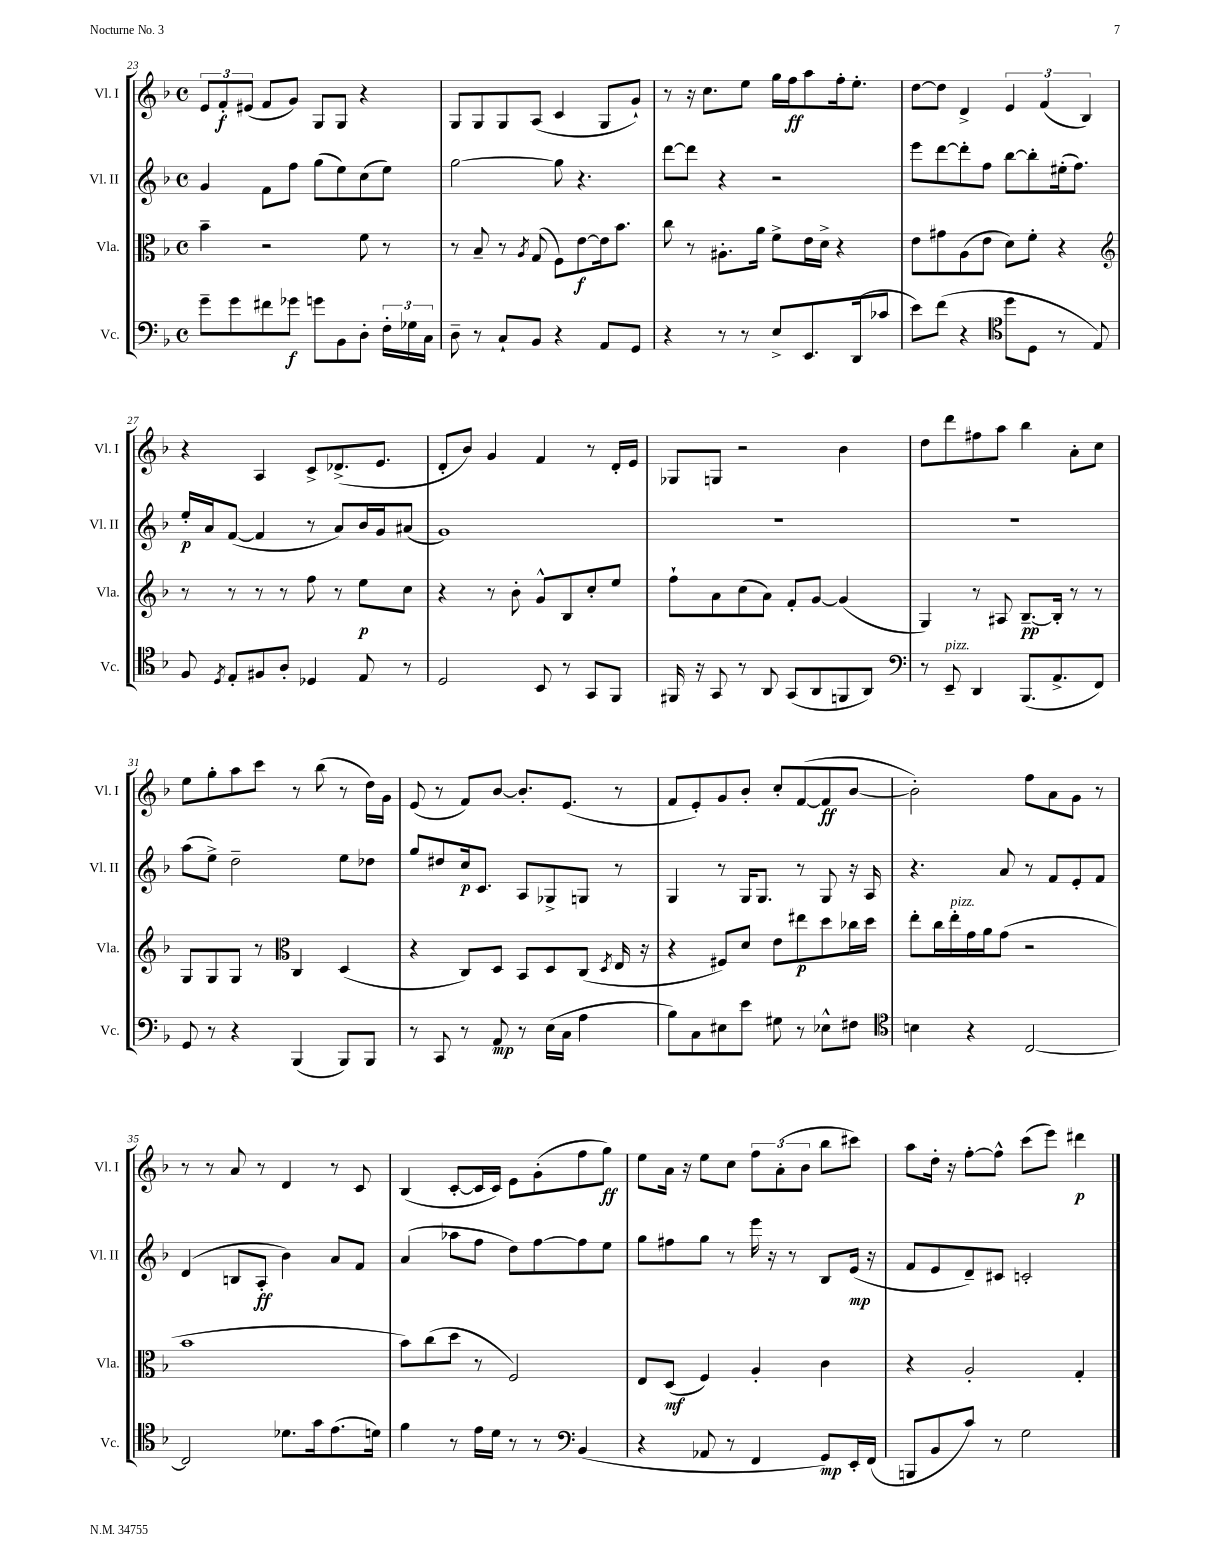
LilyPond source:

<<
\new StaffGroup <<
\new Staff = "s0" \with { instrumentName = "Vl. I" shortInstrumentName = "Vl. I" } {
    \clef treble \key f \major \defaultTimeSignature \time 4/4
    \autoBeamOff \tuplet 3/2 { e'8[ f'8-.\f eis'8]( } f'8[ g'8]) g8[ g8] r4 |
    g8[ g8 g8 a8]( c'4 g8[ g'8]-!) |
    r8 r16 c''8.[ e''8] g''16[ f''16\ff a''8 f''16-. e''8.]-. |
    d''8[~ d''8] d'4-> \tuplet 3/2 { e'4 f'4( bes4) } |
    r4 a4 c'8[-> des'8.->( e'8.] |
    d'8[-. bes'8]) g'4 f'4 r8 d'16[-. e'16] |
    ges8[ g8] r2 bes'4 |
    d''8[ d'''8 fis''8 a''8] bes''4 a'8[-. c''8] |
    e''8[ g''8-. a''8 c'''8] r8 bes''8( r8 d''16[) g'16] |
    e'8( r8 f'8[) bes'8]~ bes'8.[-. e'8.]( r8 |
    f'8[ e'8-.) g'8 bes'8]-. c''8[-. f'8~( f'8\ff bes'8]~ |
    bes'2-.) f''8[ a'8 g'8] r8 |
    r8 r8 a'8 r8 d'4 r8 c'8 |
    bes4( c'8[~-. c'16 c'16]) e'8[ g'8-.( f''8 g''8]\ff) |
    e''8[ a'16] r16 e''8[ c''8] \tuplet 3/2 { f''8[ a'8-.( bes'8] } bes''8[ cis'''8]) |
    a''8[ d''16]-. r16 f''8[~-. f''8]-^ c'''8[( e'''8]) dis'''4\p \bar "|." |
}
\new Staff = "s1" \with { instrumentName = "Vl. II" shortInstrumentName = "Vl. II" } {
    \clef treble \key f \major \defaultTimeSignature \time 4/4
    \autoBeamOff g'4 f'8[ f''8] g''8[( e''8) c''8( e''8]) |
    g''2~ g''8 r4. |
    d'''8[~ d'''8] r4 r2 |
    e'''8[ d'''8~ d'''8-. f''8] bes''8[~ bes''8-. eis''16-.( f''8.]) |
    e''16[-.\p a'16 f'8]~( f'4 r8 a'8[) bes'16 g'16 ais'8]( |
    g'1) |
    R1 |
    R1 |
    a''8[( e''8]->) d''2-- e''8[ des''8] |
    g''8[ dis''8 c''16\p c'8.] a8[ ges8-> g8] r8 |
    g4 r8 g16[ g8.] r8 g8 r16 a16 |
    r4. a'8 r8 f'8[ e'8-. f'8] |
    d'4( b8[ a8]-.\ff bes'4) a'8[ f'8] |
    a'4( aes''8[ f''8] d''8[) f''8~ f''8 e''8] |
    g''8[ fis''8 g''8] r8 e'''16 r16 r8 bes8[ e'16]\mp( r16 |
    f'8[ e'8 d'8--) cis'8] c'2-. \bar "|." |
}
\new Staff = "s2" \with { instrumentName = "Vla." shortInstrumentName = "Vla." } {
    \clef alto \key f \major \defaultTimeSignature \time 4/4
    \autoBeamOff bes'4-- r2 f'8 r8 |
    r8 bes8-- r8 \acciaccatura { a8 } g8( f8[) e'8~\f e'16 bes'8.] |
    c''8 r8 ais8.[-. a'16] f'8[-> e'16 d'16]-> r4 |
    e'8[ gis'8 a8( e'8] d'8[) f'8]-. r4 |
    \clef treble r8 r8 r8 r8 f''8 r8 e''8[\p c''8] |
    r4 r8 bes'8-. g'8[-^ bes8 c''8-. e''8] |
    f''8[-! a'8 c''8( a'8]) f'8[-. g'8]~ g'4( |
    g4) r8 ais8 bes8.[~--\pp bes16]-. r8 r8 |
    g8[ g8 g8] r8 \clef alto c4 d4( |
    r4 c8[) d8] bes,8[ d8 c8]( \acciaccatura { d8 } e16 r16 |
    r4 fis8[) d'8] e'8[ eis''8\p d''8 ces''16 d''16] |
    e''8[-. c''16 e''16-.^\markup { \italic "pizz." } g'16 a'16 g'8]( r2 |
    bes'1 |
    bes'8[) c''8( d''8] r8 f2) |
    e8[ d8]\mf( f4) a4-. c'4 |
    r4 a2-. g4-. \bar "|." |
}
\new Staff = "s3" \with { instrumentName = "Vc." shortInstrumentName = "Vc." } {
    \clef bass \key f \major \defaultTimeSignature \time 4/4
    \autoBeamOff g'8[-- g'8 fis'8 ges'8]\f g'8[ bes,8 d8]-. \tuplet 3/2 { f16[-. ges16 c16] } |
    d8-- r8 c8[-! bes,8] r4 a,8[ g,8] |
    r4 r8 r8 e8[-> e,8. d,16( ces'8] |
    e'8[) f'8]( r4 \clef tenor d''8[ d8] r8 e8) |
    f8 \acciaccatura { d8 } e8[-. fis8 a8]-. des4 e8 r8 |
    d2 bes,8 r8 g,8[ f,8] |
    fis,16 r16 g,8 r8 a,8 g,8[( a,8 f,8 a,8]) |
    \clef bass r8 e,8--^\markup { \italic "pizz." } d,4 bes,,8.[( a,8.-> f,8]) |
    g,8 r8 r4 bes,,4( bes,,8[) bes,,8] |
    r8 c,8 r8 a,8\mp r8 e16[( c16] a4 |
    bes8[) c8 eis8 e'8] gis8 r8 ees8[-^ fis8] |
    \clef tenor b4 r4 c2~ |
    c2 des'8.[ g'16 e'8.( d'16]) |
    f'4 r8 e'16[ d'16] r8 r8 \clef bass bes,4( |
    r4 aes,8 r8 f,4 g,8[\mp) e,16-. f,16]( |
    b,,8[ bes,8 c'8]) r8 g2 \bar "|." |
}
>>
>>
\layout { \context { \Score currentBarNumber = #23 } }
